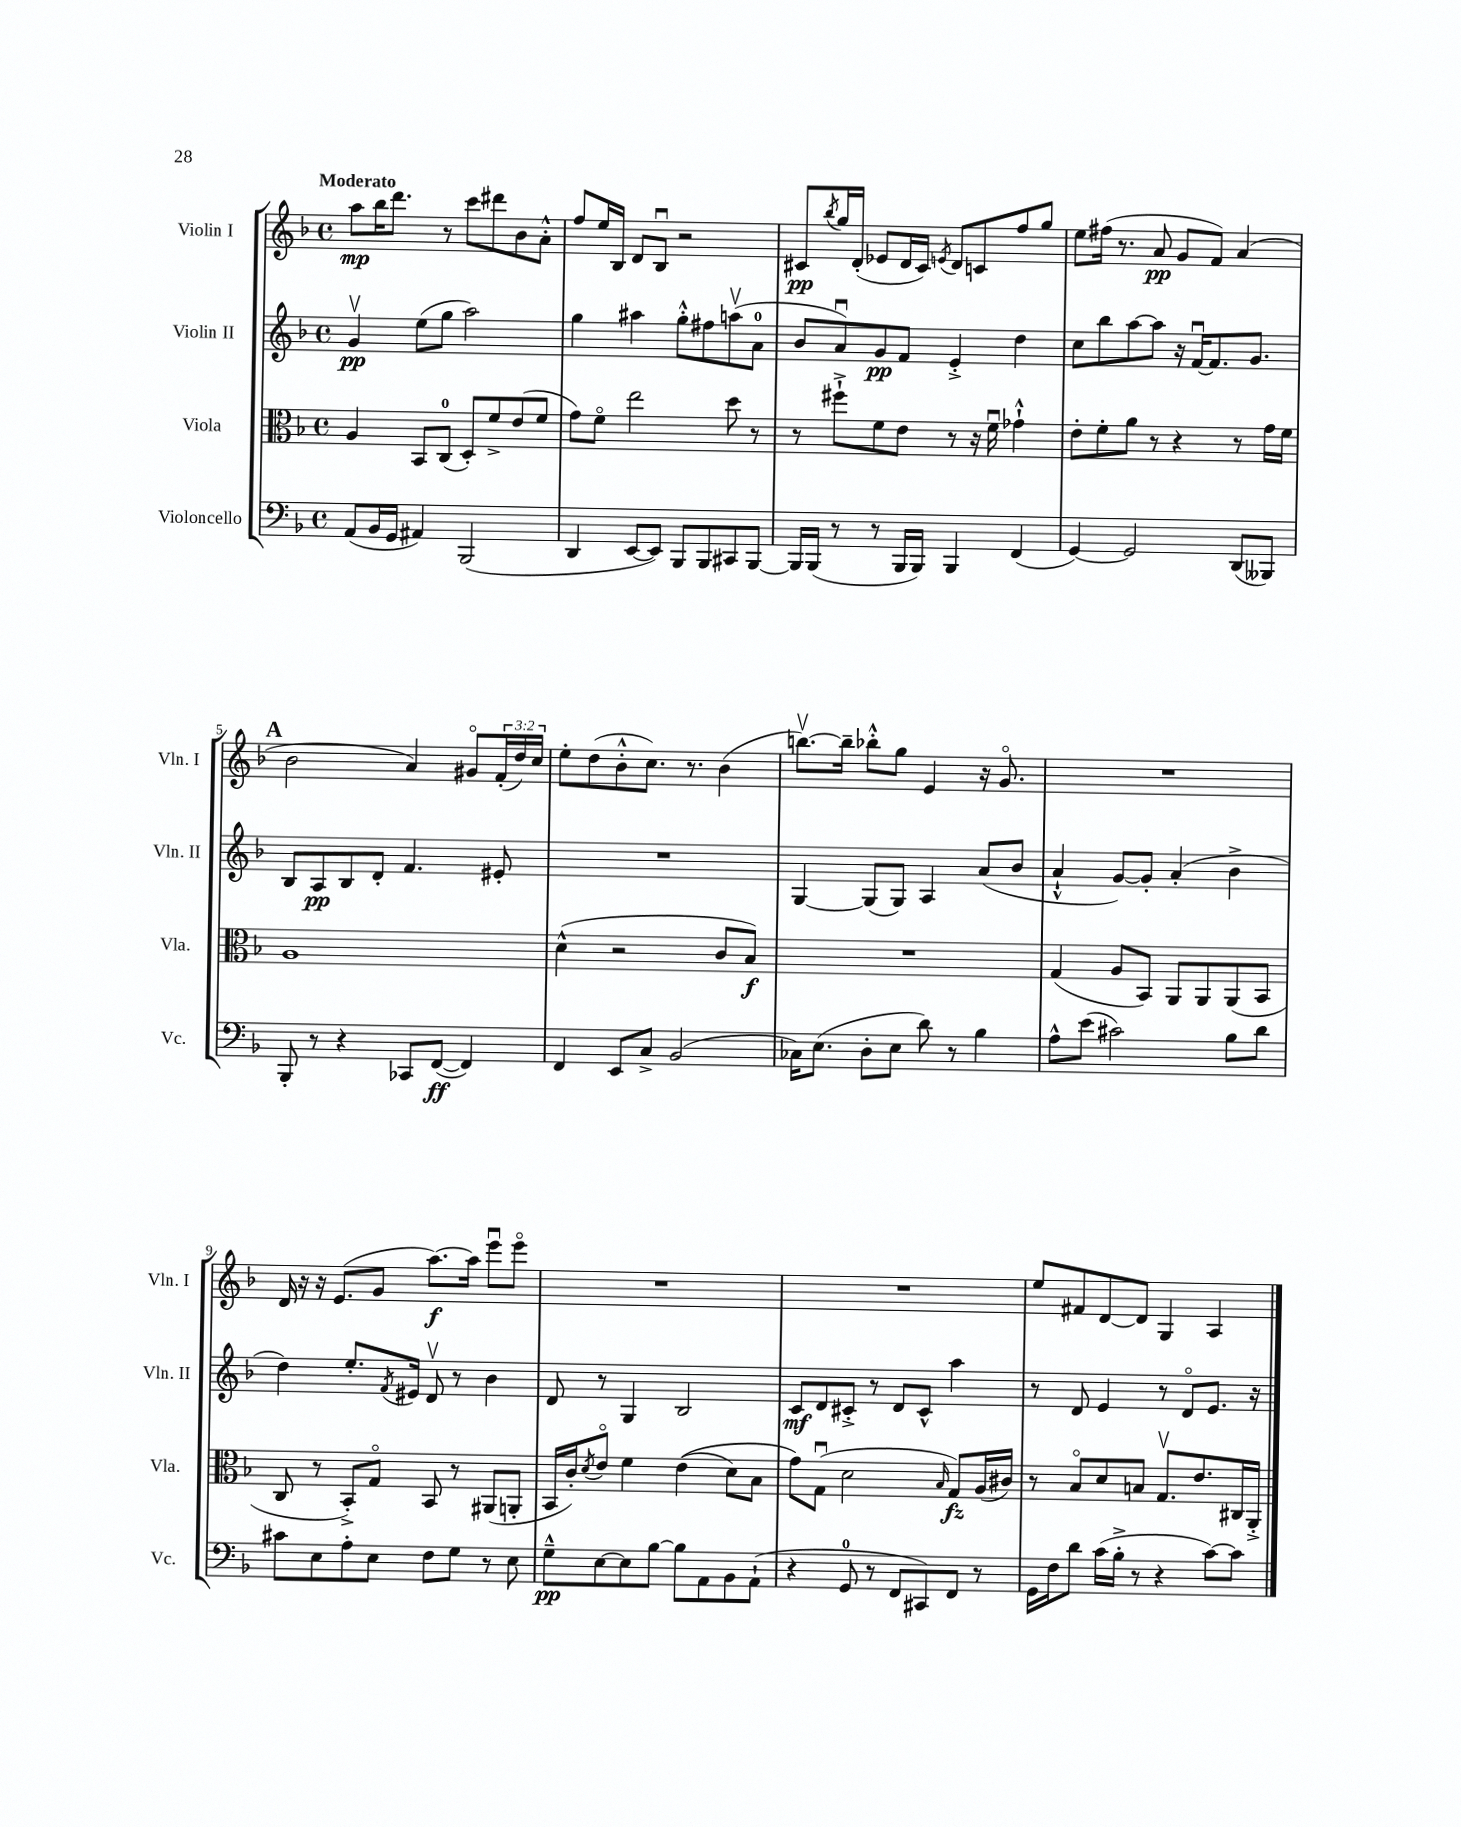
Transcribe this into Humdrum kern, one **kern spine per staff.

**kern	**kern	**kern	**kern
*staff4	*staff3	*staff2	*staff1
*clefF4	*clefC3	*clefG2	*clefG2
*k[b-]	*k[b-]	*k[b-]	*k[b-]
*M4/4	*M4/4	*M4/4	*M4/4
*met(c)	*met(c)	*met(c)	*met(c)
(8AA	4A	4gv	8aa
16BB-	.	.	16bb-
16GG	.	.	8.ddd
4AA#)	8BB-	(8ee	.
.	(8C	8gg	8r
(2BBB-	8D')	2aa)	8ccc
.	8f^	.	8ddd#
.	(8e	.	8b-
.	8f	.	8a'^^
=	=	=	=
4DD	8g)	4gg	8ff
.	8fo	.	16ee
.	.	.	16B-
[8EE	2ee	4aa#	8d
8EE])	.	.	8B-u
8BBB-	.	8gg'^^	2r
8BBB-	.	8ff#	.
8CC#	8dd	(8aav	.
[8BBB-	8r	8a	.
=	=	=	=
16BBB-]	8r	8b-	8c#
(16BBB-	.	.	.
.	.	.	8qbb-
8r	8ff#`^	8au)	16gg
.	.	.	(16d'
8r	8f	8g	8e-
16BBB-	8e	8f	16d
16BBB-)	.	.	16c#)
.	.	.	8qe
4BBB-	8r	4e'^	8d
.	16r	.	8c
.	16fu	.	.
(4FF	4g-`^^	4dd	8ff
.	.	.	8gg
=	=	=	=
[4GG)	8e'	8cc	8ee
.	8f'	8bb-	(16ff#
.	.	.	8.r
2GG]	8a	[8aa	.
.	8r	8aa]	8a
.	4r	16r	8g
.	.	[16fu	.
.	.	8.f]	8f)
(8DD	8r	.	(4a
.	.	8.g	.
8BBB--)	16g	.	.
.	16f	.	.
=	=	=	=
8BBB-'	1A	8B-	2b-
8r	.	8A	.
4r	.	8B-	.
.	.	8d'	.
8CC-	.	4.f	4a)
([8FF	.	.	.
4FF])	.	.	8g#o
.	.	8e#'	(24f'
.	.	.	24dd)
.	.	.	24cc
=	=	=	=
4FF	(4d^^	1r	8ee'
.	.	.	(8dd
8EE	2r	.	8b-'^^
8C^	.	.	8.cc)
(2BB-	.	.	.
.	.	.	8.r
.	8c	.	(4b-
.	8B-)	.	.
=	=	=	=
16C-)	1r	[4G	[8.bbv)
(8.E	.	.	.
.	.	.	16bb~]
8D'	.	(8G]	8bb-'^^
8E	.	8G)	8gg
8d)	.	4A	4e
8r	.	.	.
4B-	.	(8a	16r
.	.	.	8.go
.	.	8b-	.
=	=	=	=
8A^^	(4G	4a`^^	1r
(8e	.	.	.
2c#)	8A	[8g)	.
.	8BB-)	8g']	.
.	8AA	(4a'	.
.	8AA	.	.
8B-	(8AA	4b-^	.
8d	8BB-	.	.
=	=	=	=
8c#	8C	4dd)	16d
.	.	.	16r
8E	8r	.	16r
.	.	.	(8.e
8A'	8BB-'^)	8.ee'	.
8E	8Go	.	8g
.	.	8qf	.
.	.	16e#	.
8F	8BB-	8dv	[8.aa)
8G	8r	8r	.
.	.	.	16aa]
8r	(8AA#	4b-	8eeeu
8E	8AA'	.	8eeeo
=	=	=	=
8G~^^	16BB-	8d	1r
.	16c')	.	.
.	8qd	.	.
[8E	8eo	8r	.
8E]	4f	4G	.
[8B-	.	.	.
8B-]	&((4e	2B-	.
8AA	.	.	.
8BB-	8d)	.	.
(8AA`	8B-	.	.
=	=	=	=
4r	8g&)	8c	1r
.	(8Gu	8d	.
8GG	2d	8c#'^	.
8r	.	8r	.
8FF	.	8d	.
8CC#)	.	8c#^^	.
.	16qqB-	.	.
8FF	8G)	4aa	.
8r	(16A	.	.
.	16c#)	.	.
=	=	=	=
16GG	8r	8r	8ee
16F	.	.	.
8d	8B-o	8d	8f#
(16c	8d	4e	[8d
16B-'^	.	.	.
8r	8B	.	8d]
4r	8.Gv	8r	4G
.	.	8do	.
.	8.e	.	.
[8c)	.	8.e	4A
8c]	16C#	.	.
.	16AA'^	16r	.
==	==	==	==
*-	*-	*-	*-
